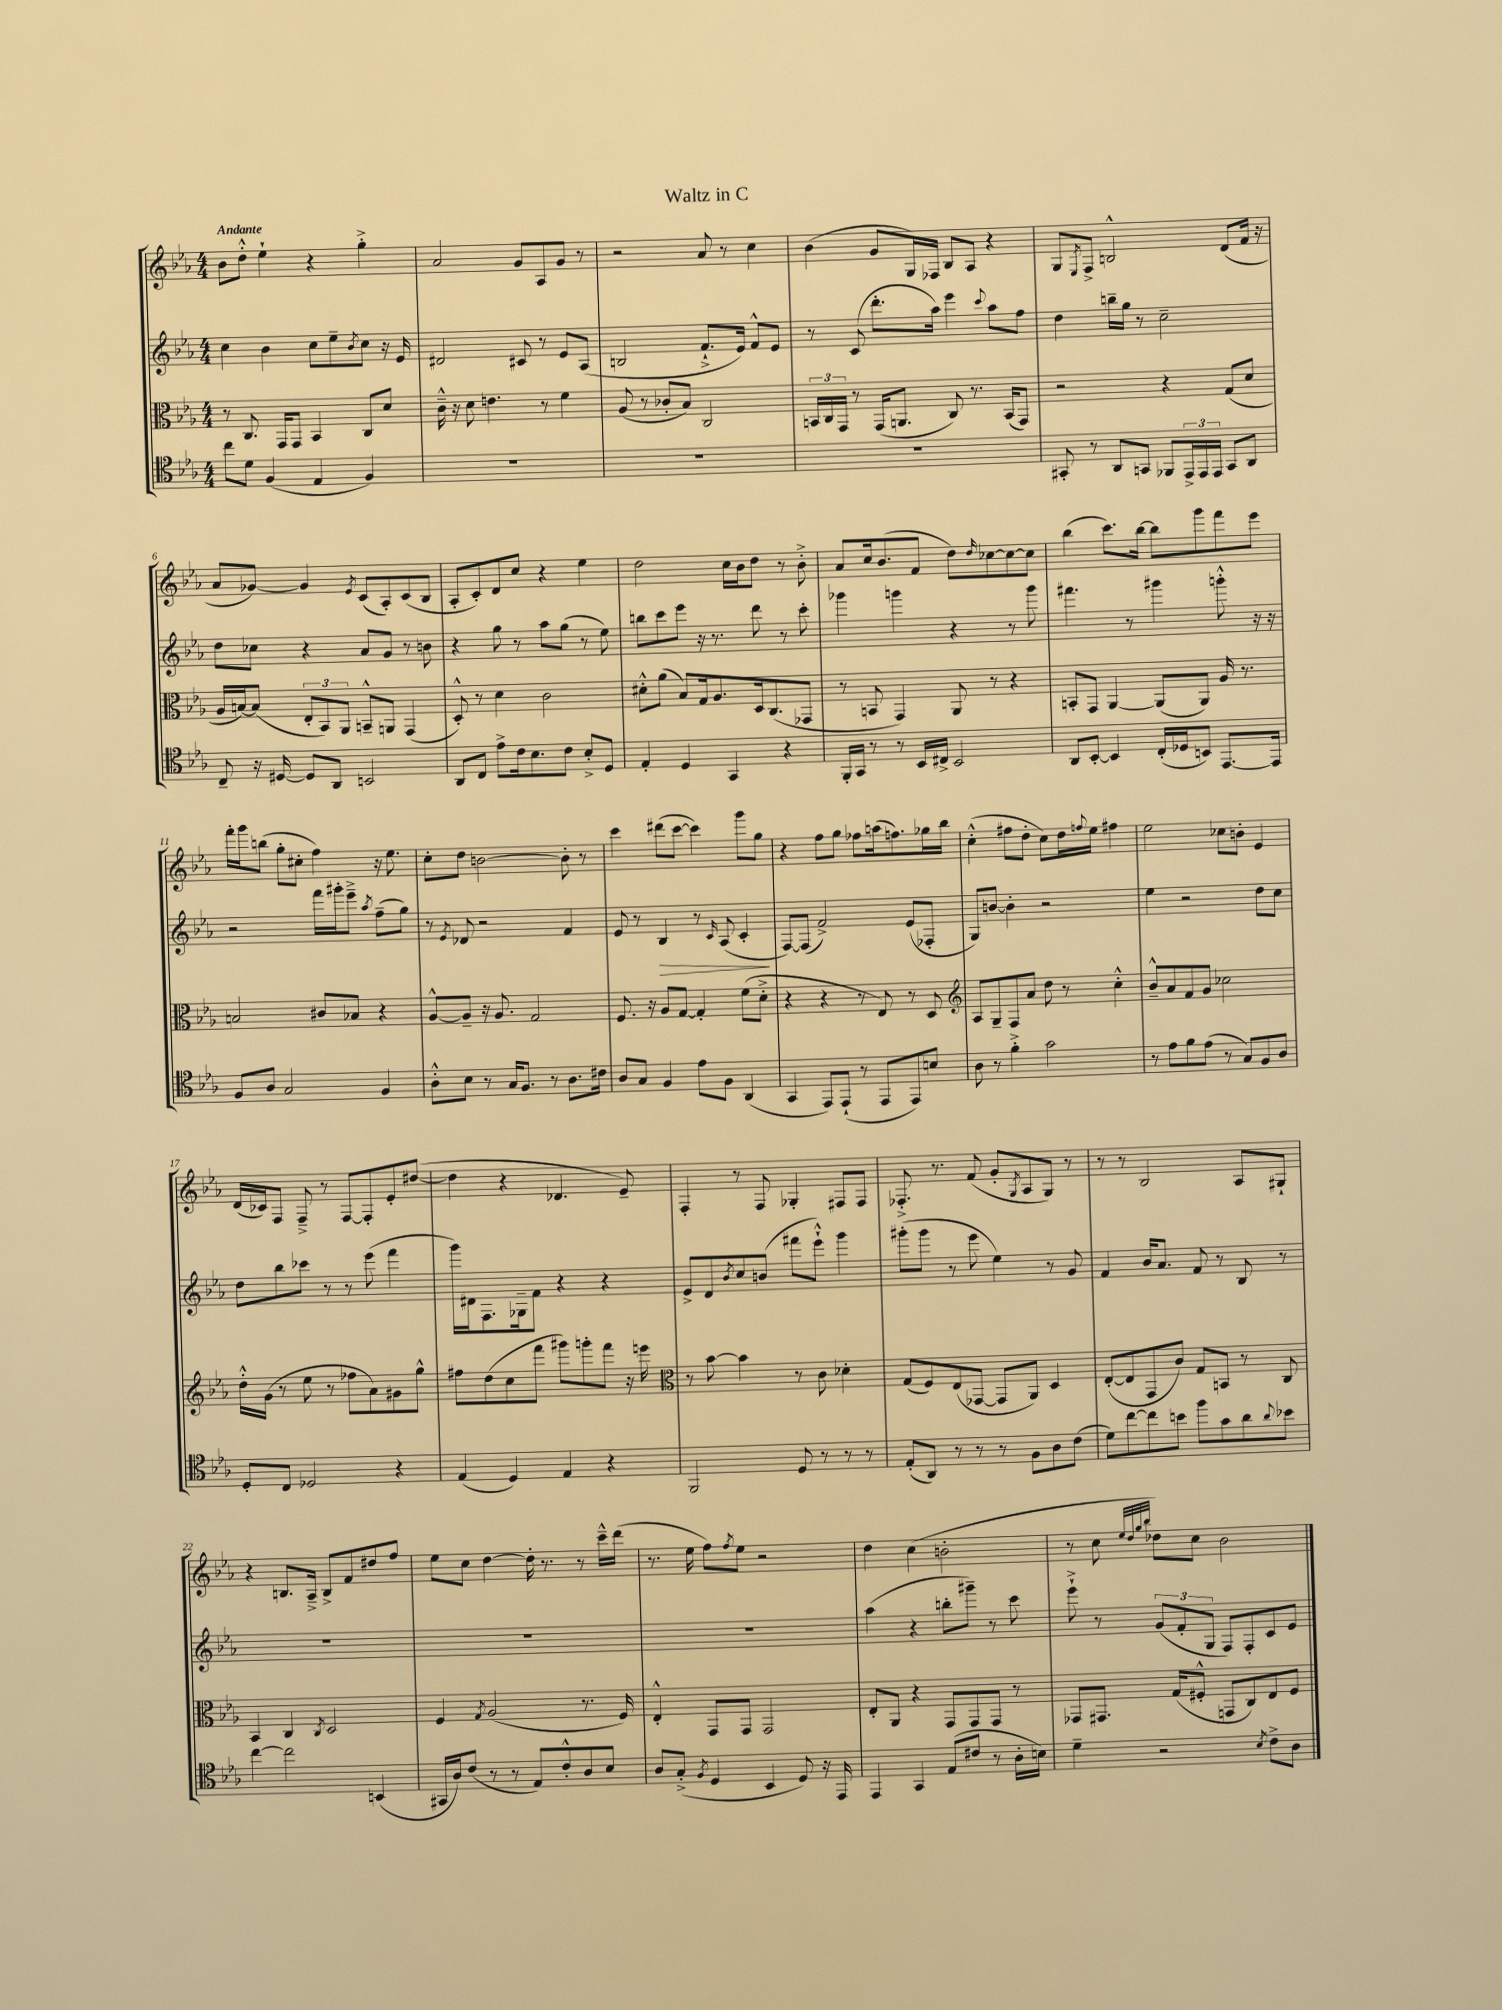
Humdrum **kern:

**kern	**kern	**kern	**kern
*staff4	*staff3	*staff2	*staff1
*clefC4	*clefC3	*clefG2	*clefG2
*k[b-e-a-]	*k[b-e-a-]	*k[b-e-a-]	*k[b-e-a-]
*M4/4	*M4/4	*M4/4	*M4/4
8cc	8r	4cc	8b-
8d	8.C	.	8dd'^^
(4F	.	4b-	4ee-`
.	16GG	.	.
.	8GG	.	.
4E-	4BB-	8cc	4r
.	.	8ee-~	.
.	.	8qb-	.
4F)	8C	8cc	4gg'^
.	8d	16r	.
.	.	16e-	.
=	=	=	=
1r	16c~^^	2d#	2a-
.	16r	.	.
.	8d	.	.
.	4.e	.	.
.	.	8c#	8g
.	8r	8r	8A-
.	4f	8e-	8g
.	.	(8A-	8r
=	=	=	=
1r	(8A-	2B	2r
.	8r	.	.
.	8c-'	.	.
.	8B-)	.	.
.	2C	8.f`^	8a-
.	.	.	8r
.	.	16e-)	.
.	.	8f^^	4cc
.	.	8e-	.
=	=	=	=
1r	24BB	8r	(4b-
.	24C	.	.
.	24GG	.	.
.	8r	(8c	.
.	(16GG	8.ddd'	8g
.	8.AA	.	.
.	.	.	16G)
.	.	16aa-)	16F-
.	8C)	4eee-	8B-
.	8.r	.	8A-
.	.	8qqccc	.
.	.	8aa-	4r
.	(16BB	.	.
.	8GG)	8ff	.
=	=	=	=
8GG#'	2r	4dd	8G
.	.	.	8qE-
8r	.	.	8F^
8AA-	.	16bb~	2B^^
.	.	16gg	.
8GG	.	8r	.
8FF-	4r	2cc~	.
24EE-^	.	.	.
24EE-	.	.	.
24EE-	.	.	.
8GG	(8G	.	(8d
8AA-	8d	.	16f
.	.	.	16r
=	=	=	=
8C~	16A-	8dd	8a-
.	[16B)	.	.
16r	(8B]	8cc-	[8g-)
[16D#	.	.	.
8D#]	12E-'	4r	4g-]
.	12BB-)	.	.
8AA-	.	.	.
.	12AA-	.	.
.	.	.	8qe-
2BB	8BB~^^	8a-	(8c
.	8AA	8g	8A-')
.	(4GG	8r	(8c
.	.	8b	8B-
=	=	=	=
8AA-	8D'^^)	4r	8A-'
8C	8r	.	8c')
8e-^	4d	8gg	8d
16c	.	8r	8cc
8.B-	.	.	.
.	2c	8aa-	4r
8c	.	(8gg	.
8B-'^	.	8r	4ee-
8D	.	8ee-)	.
=	=	=	=
4E-'	8d#'^^	8bb	2dd
.	(8a-	8ccc	.
4D	8B-)	8eee-	.
.	16G	16r	.
.	8.A-	8.r	.
4GG	.	.	16cc
.	.	.	16b-
.	16D	8ddd	8dd
.	(8.C	.	.
4r	.	8r	8r
.	8GG-	8ccc'	8b-'^
=	=	=	=
16FF'	8r	4ggg-	8a-
16GG	.	.	.
8r	8BB	.	16cc
.	.	.	(8.b-
8r	4GG)	4ggg	.
16BB-	.	.	8f
16C#^	.	.	.
2BB-	8AA-	4r	8dd)
.	.	.	16qqdd
.	8r	.	[8cc-
.	4r	8r	8cc-_
.	.	8ggg	8cc-]
=	=	=	=
8AA-	8BB'	4.fff#	(4bb-
[8BB-'	8GG	.	.
4BB-]	[4AA-	.	8.ccc)
.	.	8r	.
.	.	.	[16bb-
(16C'	(8AA-]	4ggg#	8bb-]
16D-	.	.	.
8BB)	8AA-)	.	8ggg
[8.EE-	16A-	8ggg'^^	8fff
.	8.r	.	.
.	.	16r	8eee-
16EE-]	.	16r	.
=	=	=	=
8F	2B	2r	16fff'
.	.	.	16ggg
8A-	.	.	(8bb
2G	.	.	8gg'
.	.	.	8cc#'
.	8c#	16fff	4ff)
.	.	16ggg#'	.
.	8B-	8eee-~^	.
.	.	8qaa-	.
4F	4r	(8ff~	16r
.	.	.	8.ee-
.	.	8gg)	.
=	=	=	=
8A-'^^	[8A-^^	8r	8cc'
.	.	8qe-	.
8B-	8A-~]	8d-	8dd
8r	16r	2r	[2b
.	8.A-	.	.
16G	.	.	.
8.F	.	.	.
.	2G	.	.
8r	.	.	.
8.A-	.	4f	8b']
.	.	.	8r
16c#	.	.	.
=	=	=	=
8A-	8.F	8e-	4ccc
8G	.	8r	.
.	16r	.	.
4F	8A-	4B-	(8ddd#
.	[8G	.	[8ccc
8e-	4G']	8r	4ccc])
.	.	16qqc	.
8F	.	(8A-	.
(4AA-	(8f	4c'	8ggg
.	8d'^	.	8gg
=	=	=	=
4GG	4r	[8F)	4r
.	.	(8F]	.
8EE-)	4r	2f^)	8ff
(8EE-`	.	.	8gg
8r	8r	.	8ff-
8EE-	8E-)	.	(16aa
.	.	.	8.ff)
8EE-)	8r	(8e-	.
8B	8D	8F-'	16gg-
.	.	.	16bb-
=	=	=	=
*	*clefG2	*	*
8A-	8A-	8G)	(4cc'^^
8r	8G~	[8b	.
4f'^	8F	4b']	8ff#
.	8a-	.	8dd'
2g	8dd	2r	8cc)
.	8r	.	16dd
.	.	.	8qqff
.	.	.	16ee-
.	4cc'^^	.	4ff#
=	=	=	=
8r	8b-~^^	4ee-	2ee-
8e-	8a-	.	.
8f	8f	2r	.
(8e-	8g	.	.
8r	2cc-	.	8cc-
8G)	.	.	8b'
8F	.	8dd	4e-
8A-	.	8cc	.
=	=	=	=
8D'	16dd'^^	8dd	(16d
.	(16g	.	16c-)
8C	8r	8bb-	8F
2D-	8ee-	8ccc-	8F~^
.	8r	8r	8r
.	8ff-	8r	[8F
.	8a-)	(8eee-	8F']
4r	8g#	4fff	8e-'
.	8gg^^	.	([8dd#
=	=	=	=
(4E-	8ff#	16ggg)	4dd#]
.	.	16d#	.
.	(8dd	8.F	.
4D)	8cc	.	4r
.	.	16G-~	.
.	8fff	8f	.
4E-	8ggg#)	4r	4.d-
.	8ggg'	.	.
4r	8fff	4r	.
.	16r	.	8e-~)
.	16eee	.	.
=	=	=	=
*	*clefC3	*	*
2FF	8r	8e-^	4F'
.	[8b-	8d	.
.	.	8qb-	.
.	4b-]	8cc	8r
.	.	(8b	8F
8D	8r	8fff#	4G-'
8r	8c	8eee-`^^)	.
8r	4d-'	4ggg	8F#
8r	.	.	8F#
=	=	=	=
(8E-'	(8G	(8ggg#'	8.F-'^
8AA-)	8F)	8ggg#	.
.	.	.	8.r
8r	(8E-	8r	.
8r	[8GG-	8eee-	(8f
8r	8GG-]	4ee-)	8g'
.	.	.	8qG
8F	8AA-)	.	8A-
8A-	4D	8r	8G)
(8c	.	8g	8r
=	=	=	=
8d)	([8E-'	4f	8r
[8cc	8E-]	.	8r
8cc]	8GG	16b-	2B-
.	.	8.a-	.
8b	8c)	.	.
8ff	8G	8f	.
8g	8BB	8r	.
8a-	8r	8B-	8A-
8qqa-	.	.	.
8b-	8C	8r	8G#`
=	=	=	=
[4cc	4BB-	1r	4r
2cc]	4C	.	8.B
.	.	.	16A-~^
.	8qC	.	.
.	2D	.	8B^
.	.	.	8f
(4BB	.	.	8dd#
.	.	.	8ff
=	=	=	=
16GG#	4F	1r	8ee-
16A-)	.	.	.
(8c	.	.	8cc
.	8qG	.	.
8r	(2A-	.	[4dd
8r	.	.	.
8E-)	.	.	16dd']
.	.	.	8.r
8c'^^	.	.	.
8A-	8.r	.	8r
8B-	.	.	16ccc~^^
.	16F)	.	(16ddd
=	=	=	=
8A-	4E-'^^	1r	8.r
(8G'^	.	.	.
.	.	.	16ee-
8qF	.	.	.
4D	8GG	.	8ff)
.	.	.	8qff
.	8GG	.	8ee-
4BB-	2GG	.	2r
8D)	.	.	.
16r	.	.	.
16EE-	.	.	.
=	=	=	=
4EE-	8E-'	(4aa-	4dd
.	8AA-	.	.
4GG	4r	4r	(4cc
(8E-	8GG	8bb'	2b'
8c#	8GG	8ggg#~)	.
8r	8GG	8r	.
16A-'	8r	8ccc	.
16B)	.	.	.
=	=	=	=
4d~	8GG-	8eee-`^	8r
.	8.GG#	8r	8cc
.	.	.	32qqee-
.	.	.	32qqdd
.	.	.	32qqgg
.	.	.	32qqbb-
2r	.	(12g	8dd-)
.	(16G	.	.
.	.	12f'	.
.	8F#'^^	.	8cc
.	.	12G	.
.	8GG	8F)	2b-
.	8C)	8F'	.
8qB-	.	.	.
8c^	8E-	8c	.
8A-	8F#	8e-	.
==	==	==	==
*-	*-	*-	*-
